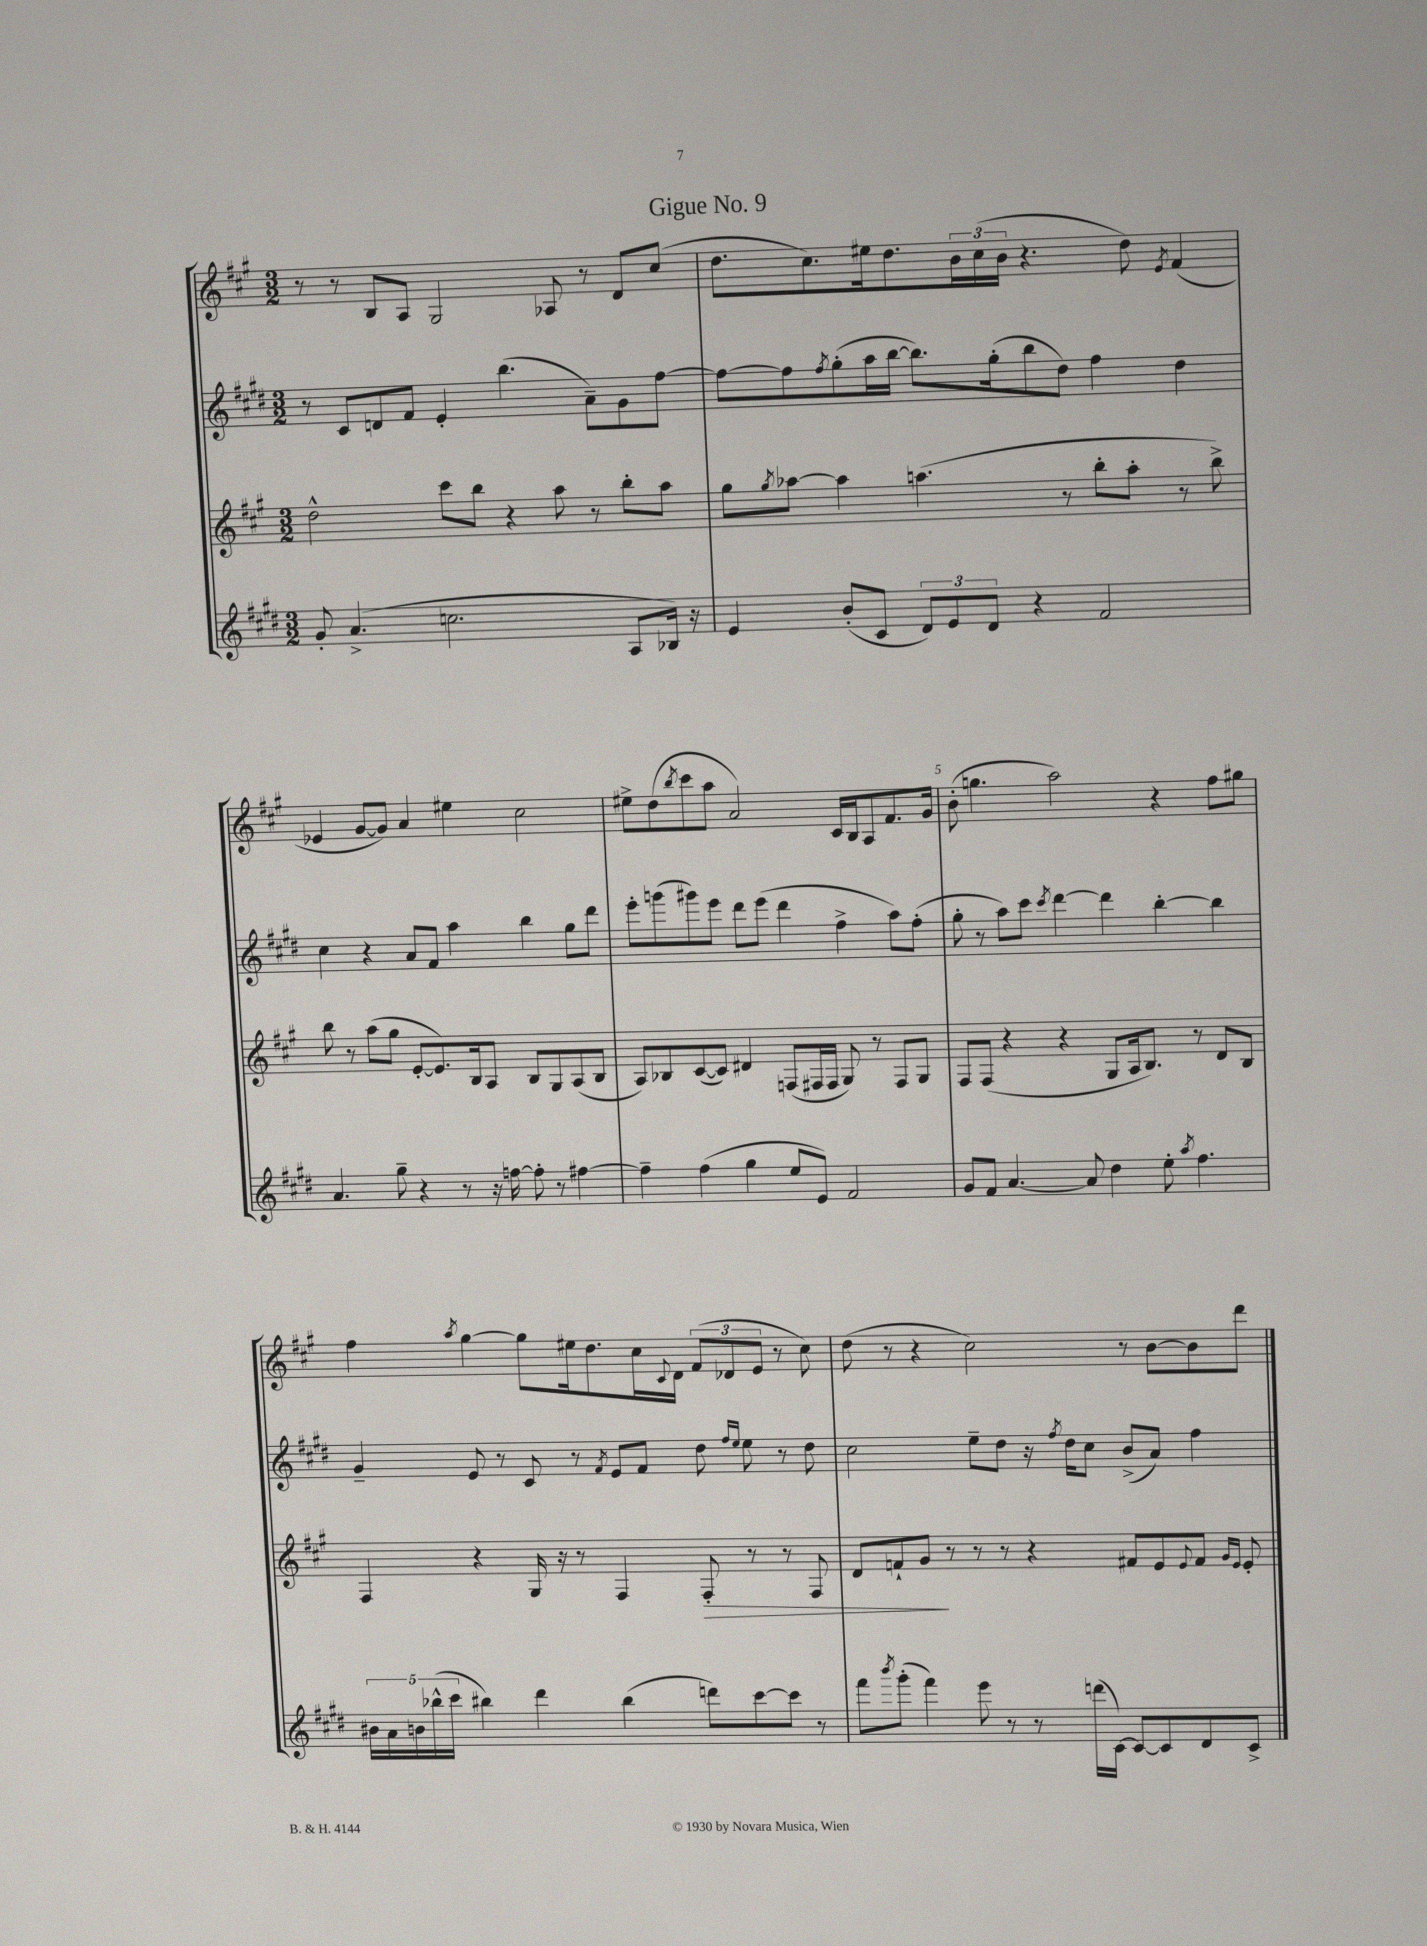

**kern	**kern	**dynam	**kern	**kern
*part4	*part3	*part3	*part2	*part1
*staff4	*staff3	*staff3	*staff2	*staff1
*clefG2	*clefG2	*	*clefG2	*clefG2
*k[f#c#g#d#]	*k[f#c#g#]	*	*k[f#c#g#d#]	*k[f#c#g#]
*M3/2	*M3/2	*	*M3/2	*M3/2
=1	=1	=1	=1	=1
8g#'/	2dd^^\	.	8r	8r
(4.a^/	.	.	8c#/L	8r
.	.	.	8dn/	8B/L
.	.	.	8f#/J	8A/J
2.ccn\	8ccc#\L	.	4e'/	2G#/
.	8bb\J	.	.	.
.	4r	.	(4.bb\	.
.	8aa\	.	.	8A-X/
.	8r	.	8a~\L)	8r
8A/L	8bb'\L	.	8g#\	8d/L
16B-X/Jk)	8aa\J	.	[8ff#\J	(8cc#/J
16r	.	.	.	.
=2	=2	=2	=2	=2
4e/	8gg#\L	.	8ff#\L_	8.dd\L
.	8qgg#/	.	.	.
.	[8aa-X\J	.	8ff#\]	.
.	.	.	.	8.cc#\)
.	.	.	8qff#/	.
(8b'/L	4aa-\]	.	(8gg#'\	.
8c#/J	.	.	16aa\L	16ee#X\k
.	.	.	[16bb\JJ	8.dd\
12d#/L)	(4.aan\	.	8.bb\L])	.
12e/	.	.	.	.
.	.	.	.	24b\L
12d#/J	.	.	.	(24cc#\
.	.	.	(16gg#'\k	.
.	.	.	.	24b\JJ
4r	.	.	8bb\	4.r
.	8r	.	8dd#\J)	.
2f#/	8bb'\L	.	4ff#\	.
.	8aa'\J	.	.	8dd\)
.	.	.	.	8qe/
.	8r	.	4dd#\	(4f#/
.	8bb^\)	.	.	.
!!LO:LB:g=z
=3	=3	=3	=3	=3
4.a/	8bb\	.	4cc#\	4e-X/
.	8r	.	.	.
.	(8aa\L	.	4r	[8g#/L
8gg#~\	8gg#\J	.	.	8g#/J])
4r	[8e'/L	.	8a/L	4a/
.	8.e/])	.	8f#/J	.
8r	.	.	4aa\	4ee#X\
.	16B/k	.	.	.
16r	8A/J	.	.	.
[16ffn\	.	.	.	.
8ff'\]	8B/L	.	4bb\	2cc#\
8r	8G#/	.	.	.
[4ff#X\	(8A/	.	8gg#\L	.
.	8B/J	.	8ddd#\J	.
=4	=4	=4	=4	=4
4ff#~\]	8A/L)	.	8eee'\L	8ee#X^\L
.	8B-X/	.	(8gggn\	(8dd\
.	.	.	.	8qbb/
(4ff#\	([8c#/	.	8ggg#X\)	8ccc#\
.	8c#/J])	.	8eee\J	8aa\J
4gg#\	4d#X/	.	8ddd#\L	2a/)
.	.	.	(8eee\J	.
8ee/L	(8Fn/L	.	4ddd#\	.
8e/J)	16F#X/L	.	.	.
.	16F#/JJ	.	.	.
2f#/	8G#/)	.	4ff#^\	16c#/LL
.	.	.	.	16B/J
.	8r	.	.	8A/
.	8F#/L	.	8aa\L)	8.f#/
.	8G#/J	.	(8ff#'\J	.
.	.	.	.	16g#/Jk
=5	=5	=5	=5	=5
8g#/L	8F#/L	.	8gg#'\	(8b'\
8f#/J	(8F#/J	.	8r	4.ggn\
[4.a/	4r	.	8aa\L)	.
.	.	.	8ccc#\J	.
.	.	.	8qccc#/	.
.	4r	.	[4ddd#\	2aa\)
8a/]	.	.	.	.
4dd#\	8G#/L	.	4ddd#\]	.
.	16A/k	.	.	.
.	8.B/J)	.	.	.
8ee'\	.	.	[4bb'\	4r
8qaa/	.	.	.	.
4.ff#\	8r	.	.	.
.	8d/L	.	4bb\]	8ff#\L
.	8B/J	.	.	8gg#X\J
!!LO:LB:g=z
=6	=6	=6	=6	=6
20b#X\LL	4F#/	.	4g#~/	4ff#\
20a\	.	.	.	.
20bn\	.	.	.	.
(20bb-X^^\	.	.	.	.
20ccc#\JJ	.	.	.	.
.	.	.	.	8qaa/
4bb#X\)	4r	.	8e/	[4gg#\
.	.	.	8r	.
4ddd#\	16G#/	.	8c#/	8gg#\L]
.	16r	.	.	.
.	8r	.	8r	16ee#X\k
.	.	.	.	8.dd\
.	.	.	8qf#/	.
(4bb#\	4F#/	.	8e/L	.
.	.	.	8f#/J	16cc#\L
.	.	.	.	8qqc#/
.	.	.	.	16d\JJ
!	!	!LO:HP:b	!	!
8dddn\L)	8F#'/	>	8dd#\	(12f#/L
.	.	.	.	12d-X/
.	.	.	16qqff#/LL	.
.	.	.	16qqee/JJ	.
[8ccc#\	8r	.	8ee\	.
.	.	.	.	12e/J
8ccc#\J]	8r	.	8r	8r
8r	8F#/	.	8dd#\	8cc#\)
=7	=7	=7	=7	=7
8fff#\L	8d/L	.	2cc#\	(8dd\
8qbbb/	.	.	.	.
(8ggg#'\J	8fn`/	.	.	8r
4fff#\)	8g#/J	.	.	4r
.	8r	]	.	.
8eee\	8r	.	8ee~\L	2cc#\)
8r	8r	.	8dd#\J	.
8r	4r	.	16r	.
.	.	.	8qff#/	.
.	.	.	16dd#\KL	.
(16dddn\LL	.	.	8cc#\J	.
[16c#\JJ)	.	.	.	.
8c#/L_	8f#X/L	.	(8b^/L	8r
8c#/]	8e/	.	8a/J)	[8b\L
.	8qqe/	.	.	.
8d#/	8f#/J	.	4ff#\	8b\]
.	16qqg#/LL	.	.	.
.	16qqe/JJ	.	.	.
8c#^/J	8e'/	.	.	8ddd\J
==	==	==	==	==
*-	*-	*-	*-	*-
